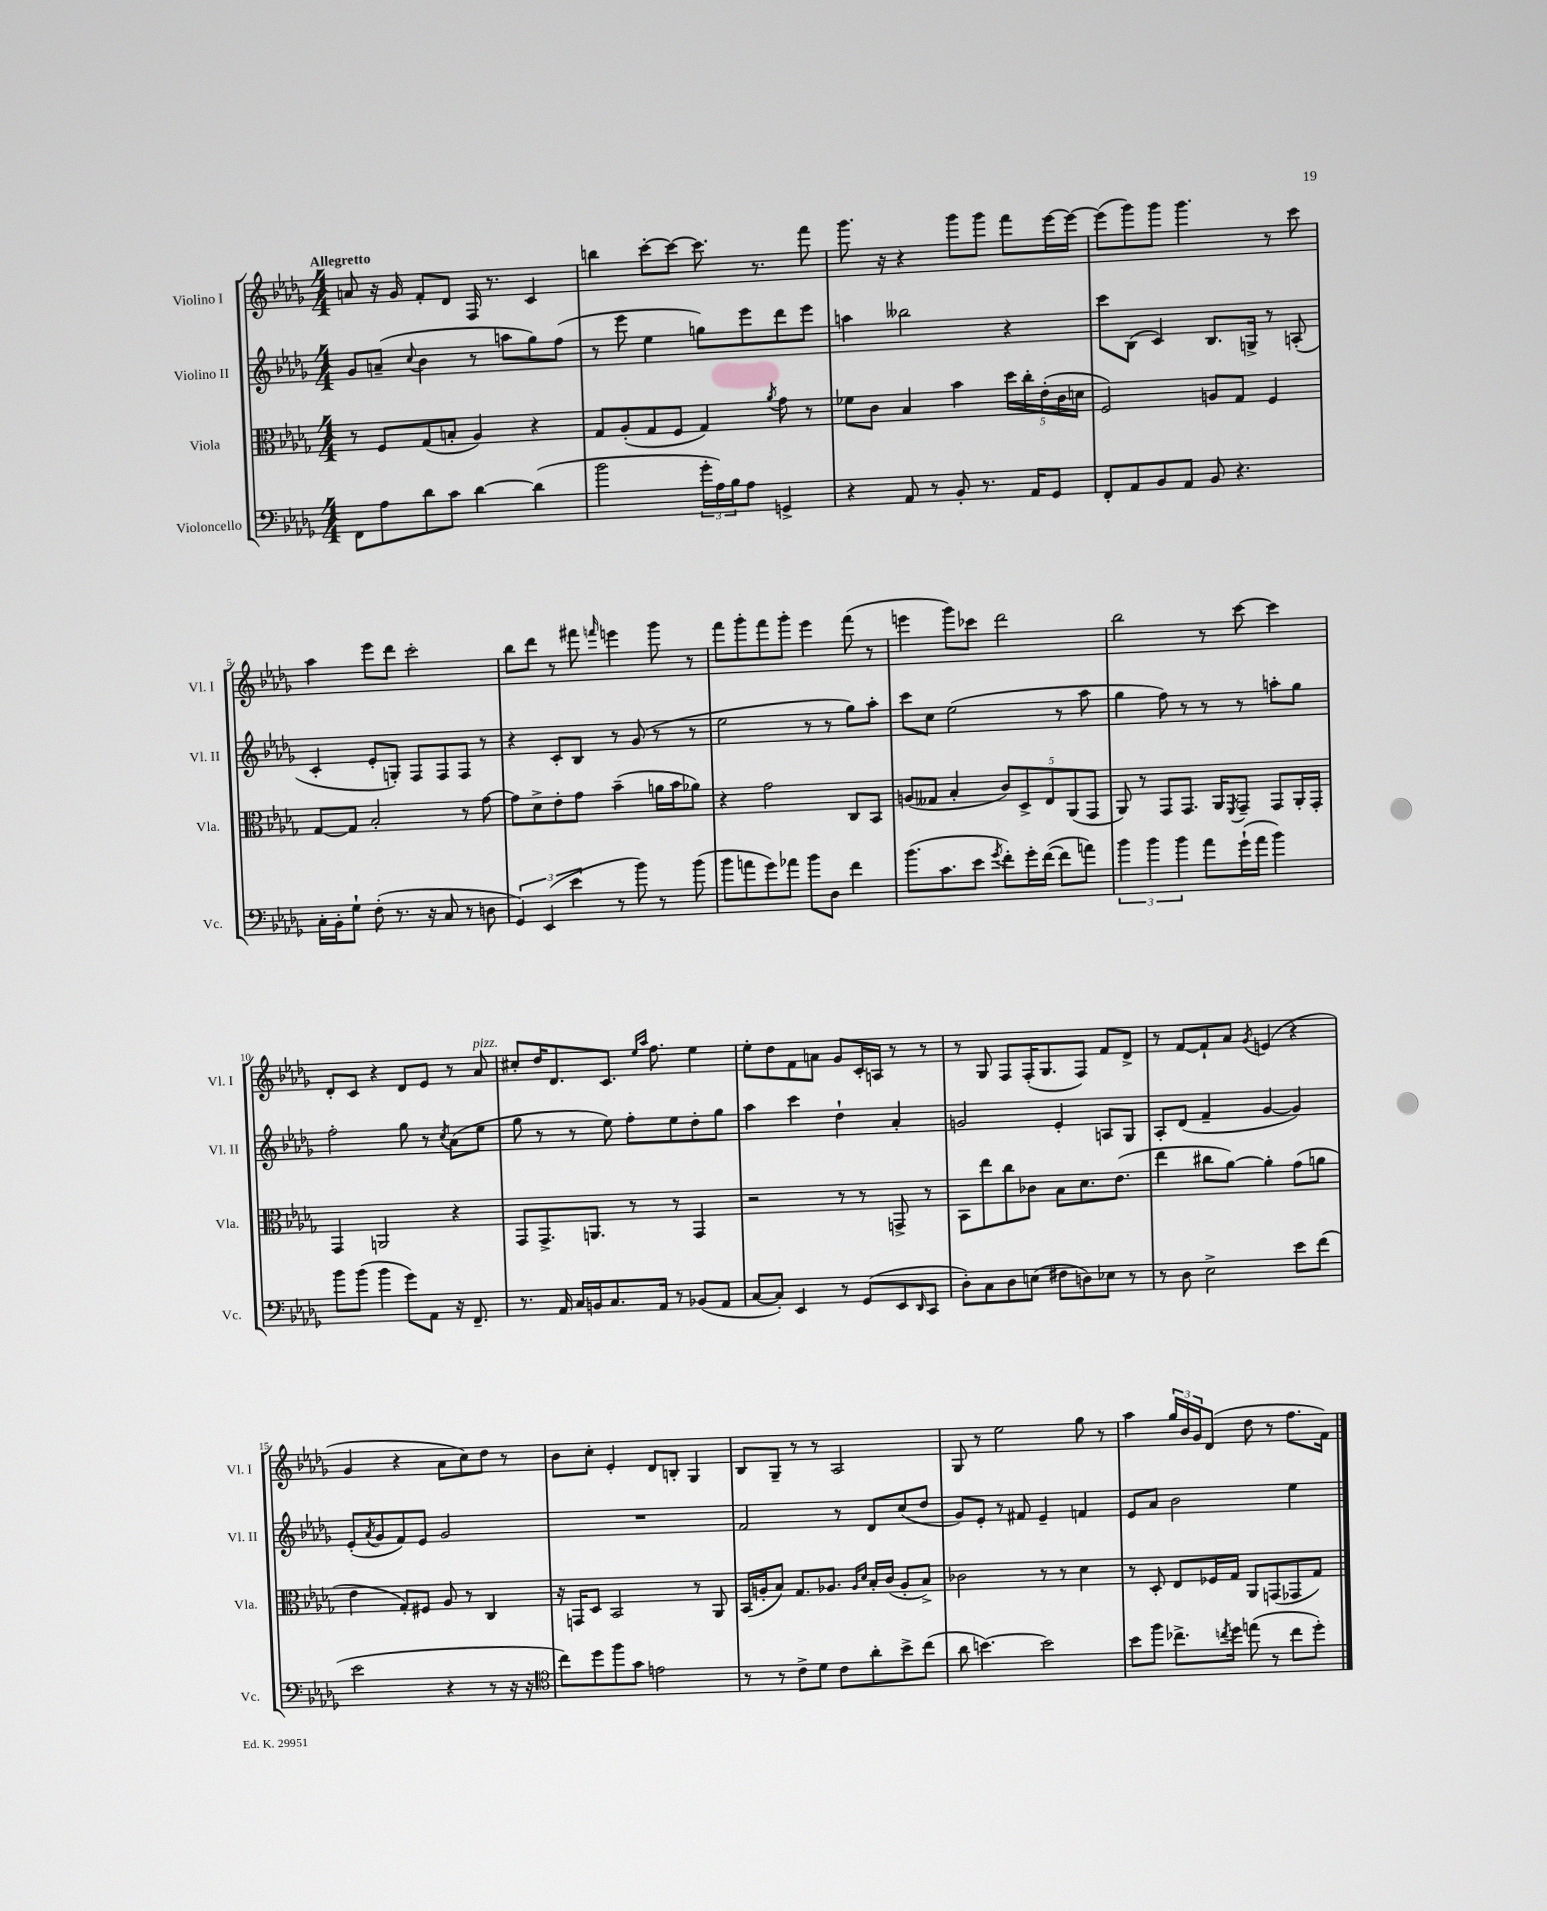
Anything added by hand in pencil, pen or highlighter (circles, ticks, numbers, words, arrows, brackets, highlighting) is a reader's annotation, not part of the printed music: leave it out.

**kern	**kern	**kern	**kern
*staff4	*staff3	*staff2	*staff1
*clefF4	*clefC3	*clefG2	*clefG2
*k[b-e-a-d-g-]	*k[b-e-a-d-g-]	*k[b-e-a-d-g-]	*k[b-e-a-d-g-]
*M4/4	*M4/4	*M4/4	*M4/4
8FF\L	8r	8g-/L	8a/
8A-\	8F/L	(8a~/J	16r
.	.	.	16g-/
.	.	8qqcc/	.
8d-\	(8G-/	4b-\	8f'/L
8c\J	8B'/J	.	8d-/J
[4d-\	4A-/)	8r	16F/
.	.	.	8.r
.	.	8aa\L	.
(4d-\]	4r	8gg-\)	4c/
.	.	(8ff\J	.
=	=	=	=
2b-\	8G-/L	8r	4bb\
.	(8A-'/	8eee-\	.
.	8G-/	4ee-\	[8ccc'\L
.	8F/J	.	8ccc\_J
24g-'\LL	4G-/)	8gg\L)	8.ccc\]
24A-\)	.	.	.
24B-\J	.	.	.
8A-\J	.	8eee-\	.
.	.	.	8.r
.	8qa-/	.	.
4GG^/	8g-\	8ddd-\	.
.	8r	8eee-\J	8fff\
=	=	=	=
4r	8f-\L	4aa\	8.ggg-\
.	8c\J	.	.
.	.	.	16r
8AA-/	4B-/	2bb--\	4r
8r	.	.	.
8BB-'/	4b-\	.	8ggg-\L
8.r	.	.	8ggg-\J
.	20dd-\LL	4r	8fff\L
.	20cc'\	.	.
16AA-/LK	.	.	.
.	(20e-'\	.	.
8GG-/J	.	.	[16eee-\L
.	20c\	.	.
.	.	.	16eee-\_JJ
.	20d\JJ	.	.
=	=	=	=
8FF'/L	2F/)	8ccc\L	(8eee-\]L
8AA-/	.	(8B-\J	8ggg-\)
8BB-/	.	4c/)	8ggg-\J
8AA-/J	.	.	4.ggg-\
8BB-/	8A/L	8.B-/L	.
4.r	8G-/J	.	.
.	.	16G^/Jk	.
.	4F/	8r	8r
.	.	(8A'/	8ccc\
=	=	=	=
16C'\LL	[8G-/L	4c'/	4aa-\
16BB-'\J	.	.	.
8G-`\J	8G-/]J	.	.
(8F'\	2B-'/	8e-'/L	8eee-\L
8.r	.	8G'/J)	8ddd-\J
.	.	8F/L	2ccc'\
16r	.	.	.
8C/	.	8F/	.
8r	8r	8F/J	.
8D\	[8g-\	8r	.
=	=	=	=
6GG-/)	8g-\]L	4r	8bb-\L
.	8d-^\	.	8ddd-\J
(6EE-/	.	.	.
.	8e-'\	8c'/L	8r
6e-\	.	.	.
.	8g-\J	8B-/J	8fff#\
.	.	.	16qqfff/
8r	(4b-~\	8r	4eee\
8b-\)	.	(8g-/	.
8r	16a\LL	8r	8ggg-\
.	16b-\J	.	.
(8b-\	8a-\J)	8r	8r
=	=	=	=
8b-\L	4r	2ee-\	8fff\L
8a\	.	.	8ggg-'\
8g-\)	2g-\	.	8fff\
8a-\J	.	.	8ggg-'\J
8b-\L	.	8r	4eee-\
8D-\J	.	8r	.
4f\	8C/L	8gg-\L)	(8fff\
.	8BB-/J	8aa-'\J	8r
=	=	=	=
(8.b-\L	(8A/L	8ccc\L	4eee\
.	8G--/J	8cc\J	.
8.c\	.	.	.
.	4B-'/	(2ee-\	8ggg-\L)
8e-\J	.	.	8ccc-\J
8qg-/	.	.	.
8f'\L)	10c/L)	.	2ddd-\
.	10D-^/	.	.
16g-'\L	.	.	.
([16f\JJ	.	.	.
.	10E-/	.	.
8f\]L	.	8r	.
.	(10AA-/	.	.
8a\J)	.	8aa-\	.
.	10GG-/J	.	.
=	=	=	=
6b-\	8AA-/)	4gg-\	2bb-\
.	8r	.	.
6b-\	.	.	.
.	8GG-/L	8ff\)	.
6b-\	.	.	.
.	8.GG-/J	8r	.
8a-\L	.	8r	8r
.	16AA-/LK	.	.
.	8qFF/	.	.
(16g-`\L	8GG-~/J	8r	[8ccc\
16a-\JJ	.	.	.
4b-\)	8GG-/L	8aa'\L	4ccc\]
.	16AA-'/L	8gg-\J	.
.	16GG-'/JJ	.	.
=	=	=	=
8b-\L	4GG-/	2ff'\	8d-'/L
(8b-\J	.	.	8c/J
4b-\	2AA/	.	4r
8g-\L)	.	8gg-\	8d-/L
8AA-\J	.	8r	8e-/J
.	.	8qcc/	.
16r	4r	(8a-\L	8r
8.FF~/	.	.	.
.	.	8ee-\J	8a-/
=	=	=	=
8.r	8GG-/L	8gg-\	8cc#'/L
.	8.GG-^/	8r	16dd-/K
16AA-/	.	.	8.d-/
16C/LL	.	8r	.
16BB/J	8.AA/J	.	.
8.C/	.	8ee-\)	8.c/J
.	8r	8ff'\L	.
.	.	.	16qqee-/LL
.	.	.	16qqaa-/JJ
16AA-/Jk	.	.	8.ff\
8r	8r	8ee-\	.
(8BB-/L	4GG-/	8dd-'\	4ee-\
8AA-/J	.	8gg-\J	.
=	=	=	=
[8C/L	2r	4aa-\	8ee-'\L
8C'/]J)	.	.	8dd-\
4EE-/	.	4ccc\	8f\
.	.	.	8a\J
8r	8r	4dd-`\	8g-/L
(8GG-/L	8r	.	16c'/L
.	.	.	16A/JJ
8EE-/	8GG^/	4a-'/	8r
16qqDD-/	.	.	.
8CC/J	8r	.	8r
=	=	=	=
8D-'\L)	8BB-\L	2g/	8r
8C\	8ee-\	.	8G-/
8D-\	8cc\	.	8F/L
(8E\J	8c-\J	.	(16F'/K
.	.	.	8.G-/
8F#\L	8B-\L	4e-'/	.
8D\)	8.d-\	.	8F/J)
8E-\J	.	8A/L	8f/L
.	(8.e-\J	.	.
8r	.	8G-/J	8d-^/J
=	=	=	=
8r	4ee-\	8A-'/L	8r
8D-\	.	(8d-/J	[8f/L
2E-^\	8cc#\L	4f~/	8f`/]
.	[8a-\J)	.	8a-/J
.	.	.	8qg-/
.	4a-'\]	[4g-/	(4e/
8e-\L	(8g-\L	4g-/])	4r
(8f\J	8a\J	.	.
=	=	=	=
2e-\	4e-\	(8e-'/L	4g-/
.	.	8qa-/	.
.	.	8g-/	.
.	8G-'/L)	8f/)	4r
.	8F#/J	8e-/J	.
4r	8A-/	2g-/	8a-\L
.	8r	.	8cc\)
8r	4C/	.	8dd-\J
16r	.	.	8r
16r	.	.	.
=	=	=	=
*clefC4	*	*	*
8cc\L)	16r	1r	8b-\L
.	16GG/LK	.	.
8dd-\	8D-/J	.	8cc'\J
8ff\	2BB-/	.	4e-'/
8g-\J	.	.	.
2e\	.	.	8d-/L
.	.	.	8B'/J
.	8r	.	4G-/
.	8AA-/	.	.
=	=	=	=
8r	(16BB-/LL	2f/	8B-/L
.	16A'/J	.	.
8r	8B-/J)	.	8G-~/J
8c^\L	8.G-/L	.	8r
8d-\J	.	.	8r
.	8.A-/J	.	.
8c\L	.	8r	2A-/
.	16qqA-/LL	.	.
.	16qqd-/JJ	.	.
8a-'\	16B-'/LL	8d-/L	.
.	(16c/JJ	.	.
8b-^\	8A-'/L	(8cc/	.
(8cc\J	8B-^/J)	8dd-/J	.
=	=	=	=
8a-\	2c-\	8g-/L)	8G-/
[4.b\)	.	8e-'/J	8r
.	.	8r	2ee-\
.	.	8f#/	.
2b\]	8r	4e-~/	.
.	8r	.	.
.	4d-\	4f/	8gg-\
.	.	.	8r
=	=	=	=
8b-\L	8r	8e-/L	4aa-\
8ff\J	8D-'/	8a-/J	.
8.cc-^\L	8E-/L	2b-\	24gg-/LL
.	.	.	24b-/
.	.	.	24g-/J
.	16F-/L	.	(8d-/J
8qcc/	.	.	.
16dd-\Jk	16G-/JJ	.	.
(8ee\	8AA-/L	.	8dd-\
8r	(8GG/	.	8r
8cc\L	8GG-/	4ee-\	8.ff\L
8dd-'\J)	8G-/J)	.	.
.	.	.	16f\Jk)
==	==	==	==
*-	*-	*-	*-
